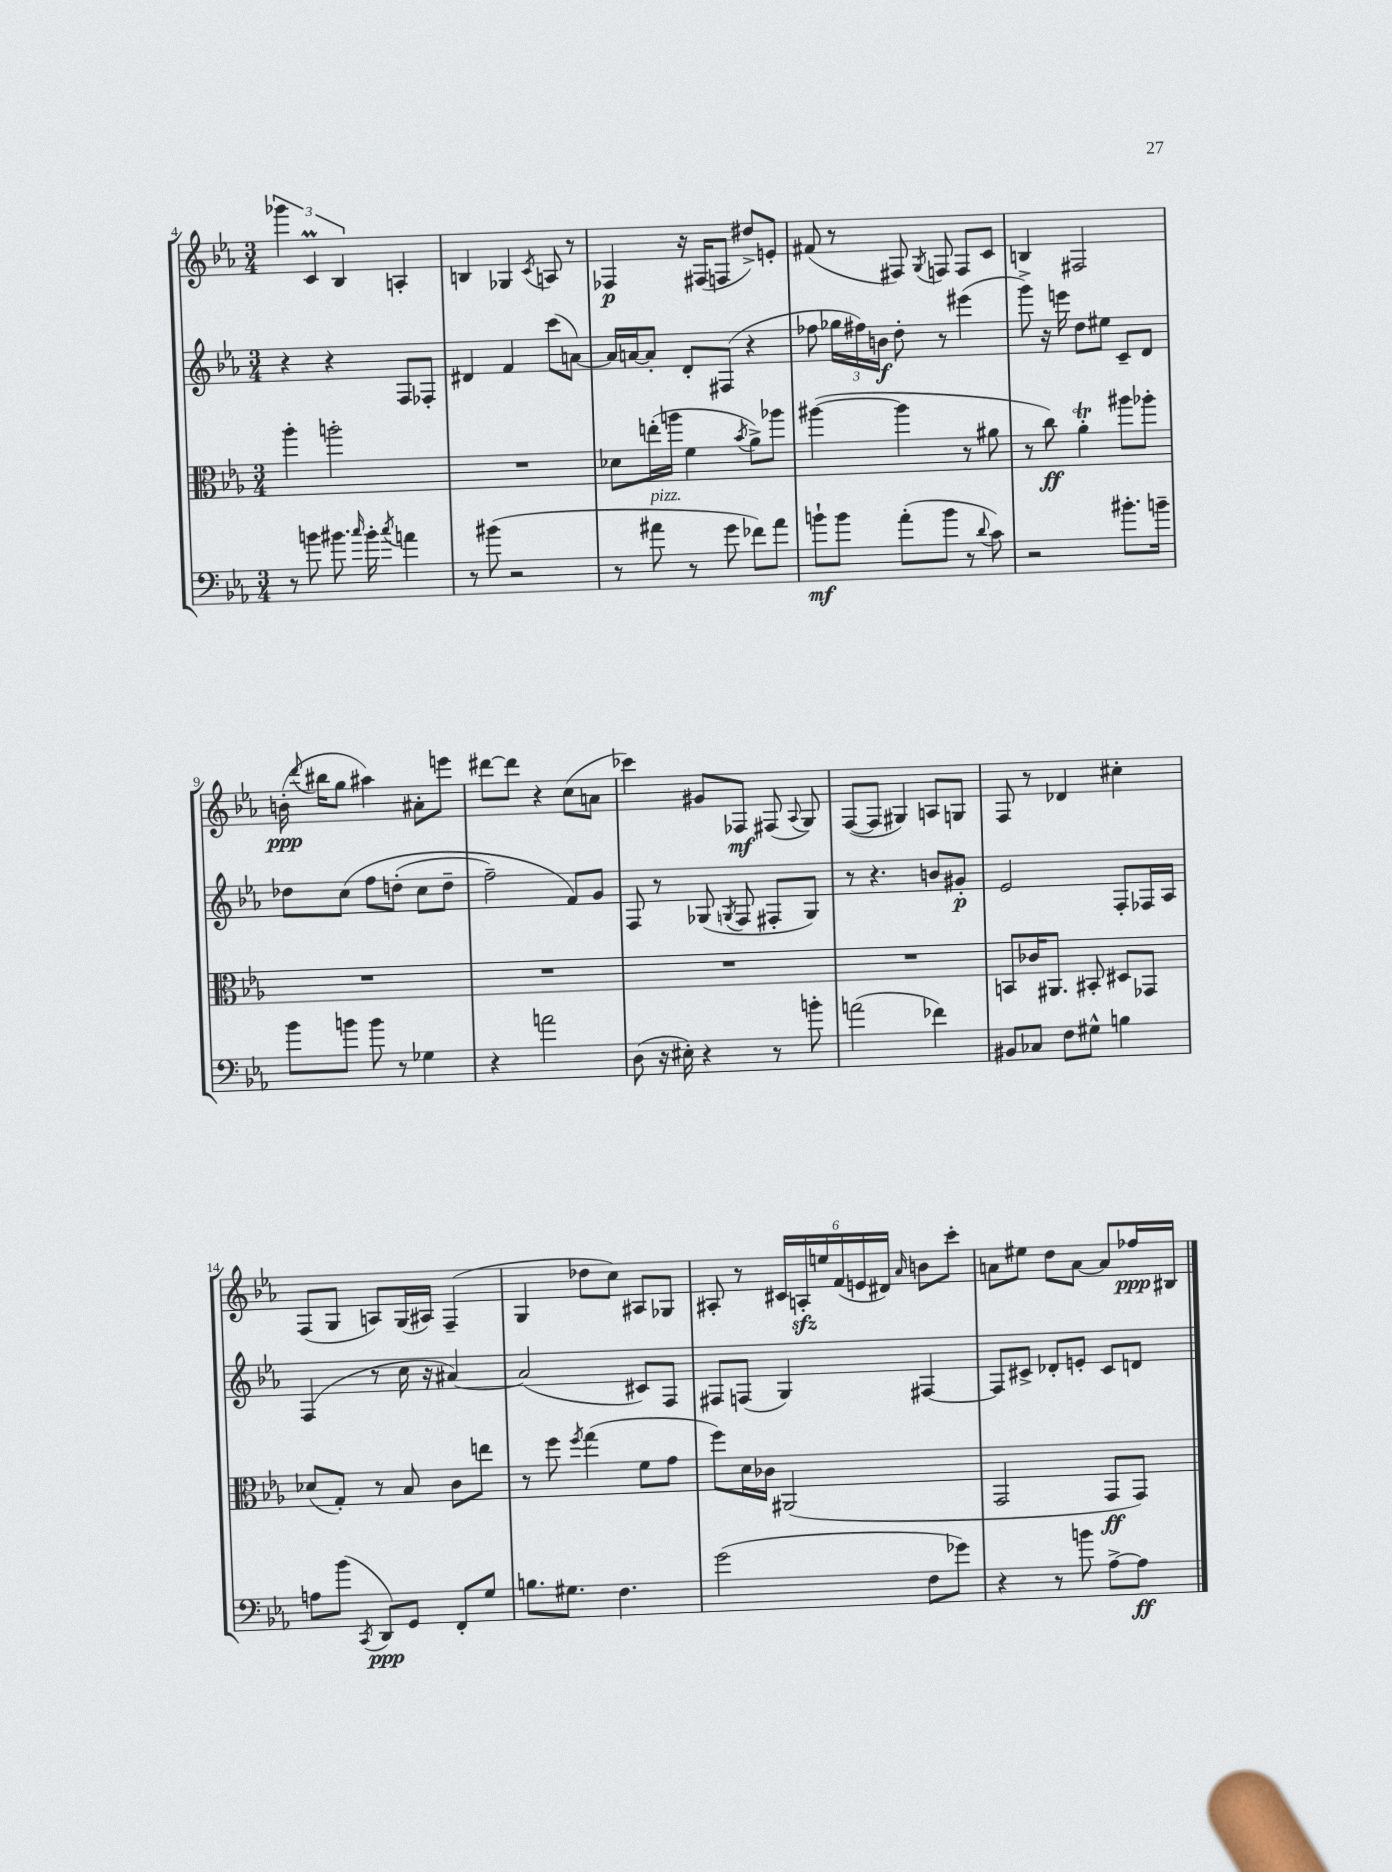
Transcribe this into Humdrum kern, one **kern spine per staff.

**kern	**dynam	**kern	**dynam	**kern	**dynam	**kern	**dynam
*part4	*part4	*part3	*part3	*part2	*part2	*part1	*part1
*staff4	*staff4	*staff3	*staff3	*staff2	*staff2	*staff1	*staff1
*clefF4	*	*clefC3	*	*clefG2	*	*clefG2	*
*k[b-e-a-]	*	*k[b-e-a-]	*	*k[b-e-a-]	*	*k[b-e-a-]	*
*M3/4	*	*M3/4	*	*M3/4	*	*M3/4	*
=4	=4	=4	=4	=4	=4	=4	=4
8r	.	4aa-'\	.	4r	.	6ggg-X\	.
8bn\	.	.	.	.	.	.	.
.	.	.	.	.	.	6cM/	.
8.b#X\	.	2aan'\	.	4r	.	.	.
.	.	.	.	.	.	6B-/	.
16qqcc/	.	.	.	.	.	.	.
16b#'\	.	.	.	.	.	.	.
8qcc/	.	.	.	.	.	.	.
4an\	.	.	.	8F/L	.	4An'/	.
.	.	.	.	8F-X'/J	.	.	.
=5	=5	=5	=5	=5	=5	=5	=5
8r	.	2.r	.	4d#X/	.	4Bn/	.
(8b#X\	.	.	.	.	.	.	.
2r	.	.	.	4f/	.	4G-X/	.
.	.	.	.	.	.	8qc/	.
.	.	.	.	(8ccc\L	.	8An/	.
.	.	.	.	[8an\J)	.	8r	.
=6	=6	=6	=6	=6	=6	=6	=6
8r	.	8d-X\L	.	16a/LL]	.	4F-X/	p
.	.	.	.	[16an/J	.	.	.
!LO:TX:a:i:t=pizz.	!	!	!	!	!	!	!
8a#X\	.	(16een'\L	.	8a'/J]	.	.	.
.	.	16aan\JJ	.	.	.	.	.
8r	.	4f\	.	8d'/L	.	16r	.
.	.	.	.	.	.	(16F#X/KL	.
8g\	.	.	.	(8F#X/J	.	8Fn/J	.
.	.	8qb-/	.	.	.	.	.
8f-X\L)	.	8a-^\L)	.	4r	.	8dd#X^/L)	.
8a#\J	.	8aa-X\J	.	.	.	8en'/J	.
=7	=7	=7	=7	=7	=7	=7	=7
8bn`\L	mf	([4aa#X\	.	8ff-X\	.	(8f#X/	.
8b\J	.	.	.	24gg-X\LL	.	8r	.
.	.	.	.	24ff#X\)	.	.	.
.	.	.	.	24bn\JJ	f	.	.
(8a-'\L	.	4aa#\]	.	8dd'\	.	8F#X/)	.
.	.	.	.	.	.	8qG/	.
8b\J	.	.	.	8r	.	8Fn/	.
8r	.	8r	.	(4eee#X\	.	8F/L	.
8qqd/	.	.	.	.	.	.	.
8c\)	.	8a#X\	.	.	.	8c/J	.
=8	=8	=8	=8	=8	=8	=8	=8
2r	.	8r	.	8ggg^\)	.	4Bn/	.
.	.	8cc\)	ff	16r	.	.	.
.	.	.	.	16eeen\	.	.	.
.	.	4a-T'\	.	8dd\L	.	2F#X/	.
.	.	.	.	8ee#X\J	.	.	.
8.b#X'\L	.	8aa#X\L	.	8c~/L	.	.	.
.	.	8aa-X'\J	.	8d/J	.	.	.
16bn~\Jk	.	.	.	.	.	.	.
!!LO:LB:g=z
=9	=9	=9	=9	=9	=9	=9	=9
8b-\L	.	2.r	.	8dd-X\L	.	(16bn'\	ppp
.	.	.	.	.	.	8qqddd/	.
.	.	.	.	.	.	16bb#X\KL	.
8bn\J	.	.	.	(8cc\J	.	8gg\J	.
8b\	.	.	.	8ff\L	.	4aa#X\)	.
8r	.	.	.	(8ddn'\J	.	.	.
4G-X\	.	.	.	8cc\L	.	8a#X'\L	.
.	.	.	.	8dd~\J	.	8eeen\J	.
=10	=10	=10	=10	=10	=10	=10	=10
4r	.	2.r	.	2ff~\)	.	[8ddd#X\L	.
.	.	.	.	.	.	8ddd#\J]	.
2an\	.	.	.	.	.	4r	.
.	.	.	.	8f/L)	.	(8cc\L	.
.	.	.	.	8g/J	.	8an\J	.
=11	=11	=11	=11	=11	=11	=11	=11
(8D\	.	2.r	.	8F/	.	4ccc-X\)	.
16r	.	.	.	8r	.	.	.
16E#X'\)	.	.	.	.	.	.	.
4r	.	.	.	(8G-X/	.	8g#X/L	.
.	.	.	.	8qGn/	.	.	.
.	.	.	.	8F/	.	8F-X/J	mf
8r	.	.	.	8F#X'/L	.	(8F#X/	.
.	.	.	.	.	.	8qqA-/	.
8bn'\	.	.	.	8G/J)	.	8G/)	.
=12	=12	=12	=12	=12	=12	=12	=12
(2an\	.	2.r	.	8r	.	([8F/L	.
.	.	.	.	4.r	.	8F/J]	.
.	.	.	.	.	.	4G#X/)	.
4f-X\)	.	.	.	8bn/L	.	8An/L	.
.	.	.	.	8g#X'/J	p	8Gn/J	.
=13	=13	=13	=13	=13	=13	=13	=13
8BB#X/L	.	8BBn/L	.	2e-/	.	8F/	.
8C-X/J	.	16c-X/K	.	.	.	8r	.
.	.	8.AA#X/J	.	.	.	.	.
8F\L	.	.	.	.	.	4d-X/	.
8G#X^^\J	.	8BB#X'/	.	.	.	.	.
4Bn\	.	8D#X/L	.	8F'/L	.	4cc#X'\	.
.	.	8GG-X/J	.	16F-X/L	.	.	.
.	.	.	.	16A-/JJ	.	.	.
!!LO:LB:g=z
=14	=14	=14	=14	=14	=14	=14	=14
8An\L	.	(8d-X/L	.	(4F/	.	(8F/L	.
(8b-\J	.	8G'/J)	.	.	.	8G/J	.
8qCC/	.	.	.	.	.	.	.
8DD/L)	ppp	8r	.	8r	.	8An/L)	.
8GG/J	.	8B-/	.	16cc\	.	(16G/L	.
.	.	.	.	16r	.	16A#X/JJ)	.
8FF'/L	.	8c\L	.	[4a#X/)	.	(4F~/	.
8G/J	.	8een\J	.	.	.	.	.
=15	=15	=15	=15	=15	=15	=15	=15
8.Bn\L	.	8r	.	(2a#/]	.	4G/	.
.	.	8ff\	.	.	.	.	.
8.G#X\J	.	.	.	.	.	.	.
.	.	8qff/	.	.	.	.	.
.	.	(4gg\	.	.	.	8dd-X\L	.
4.F\	.	.	.	.	.	8cc\J)	.
.	.	8f\L	.	8c#X/L)	.	8A#X/L	.
.	.	8g\J	.	8F/J	.	8G-X/J	.
=16	=16	=16	=16	=16	=16	=16	=16
(2g\	.	8ff\L)	.	8F#X/L	.	8A#X'/	.
.	.	16d\L	.	(8Fn/J	.	8r	.
.	.	16c-X\JJ	.	.	.	.	.
.	.	(2AA#X/	.	4G/)	.	24c#X/LL	.
.	.	.	.	.	.	24Anzz'/	.
.	.	.	.	.	.	24een/	.
.	.	.	.	.	.	(24f/	.
.	.	.	.	.	.	24en/	.
.	.	.	.	.	.	24d#X/JJ)	.
.	.	.	.	.	.	16qqa-/	.
8F\L	.	.	.	[4F#X/	.	8bn\L	.
8g-X\J)	.	.	.	.	.	8ccc'\J	.
=17	=17	=17	=17	=17	=17	=17	=17
4r	.	2GG/	.	8F#/L]	.	8an\L	.
.	.	.	.	8c#X^/J	.	8ee#X\J	.
8r	.	.	.	8d-X'/L	.	8dd\L	.
8bn\	.	.	.	8en'/J	.	[8a\J	.
[8A-^\L	.	8GG/L	ff	8c#/L	.	8a/L]	.
8A-\J]	ff	8GG/J)	.	8dn/J	.	16ff-X/L	ppp
.	.	.	.	.	.	16B#X/JJ	.
==	==	==	==	==	==	==	==
*-	*-	*-	*-	*-	*-	*-	*-
